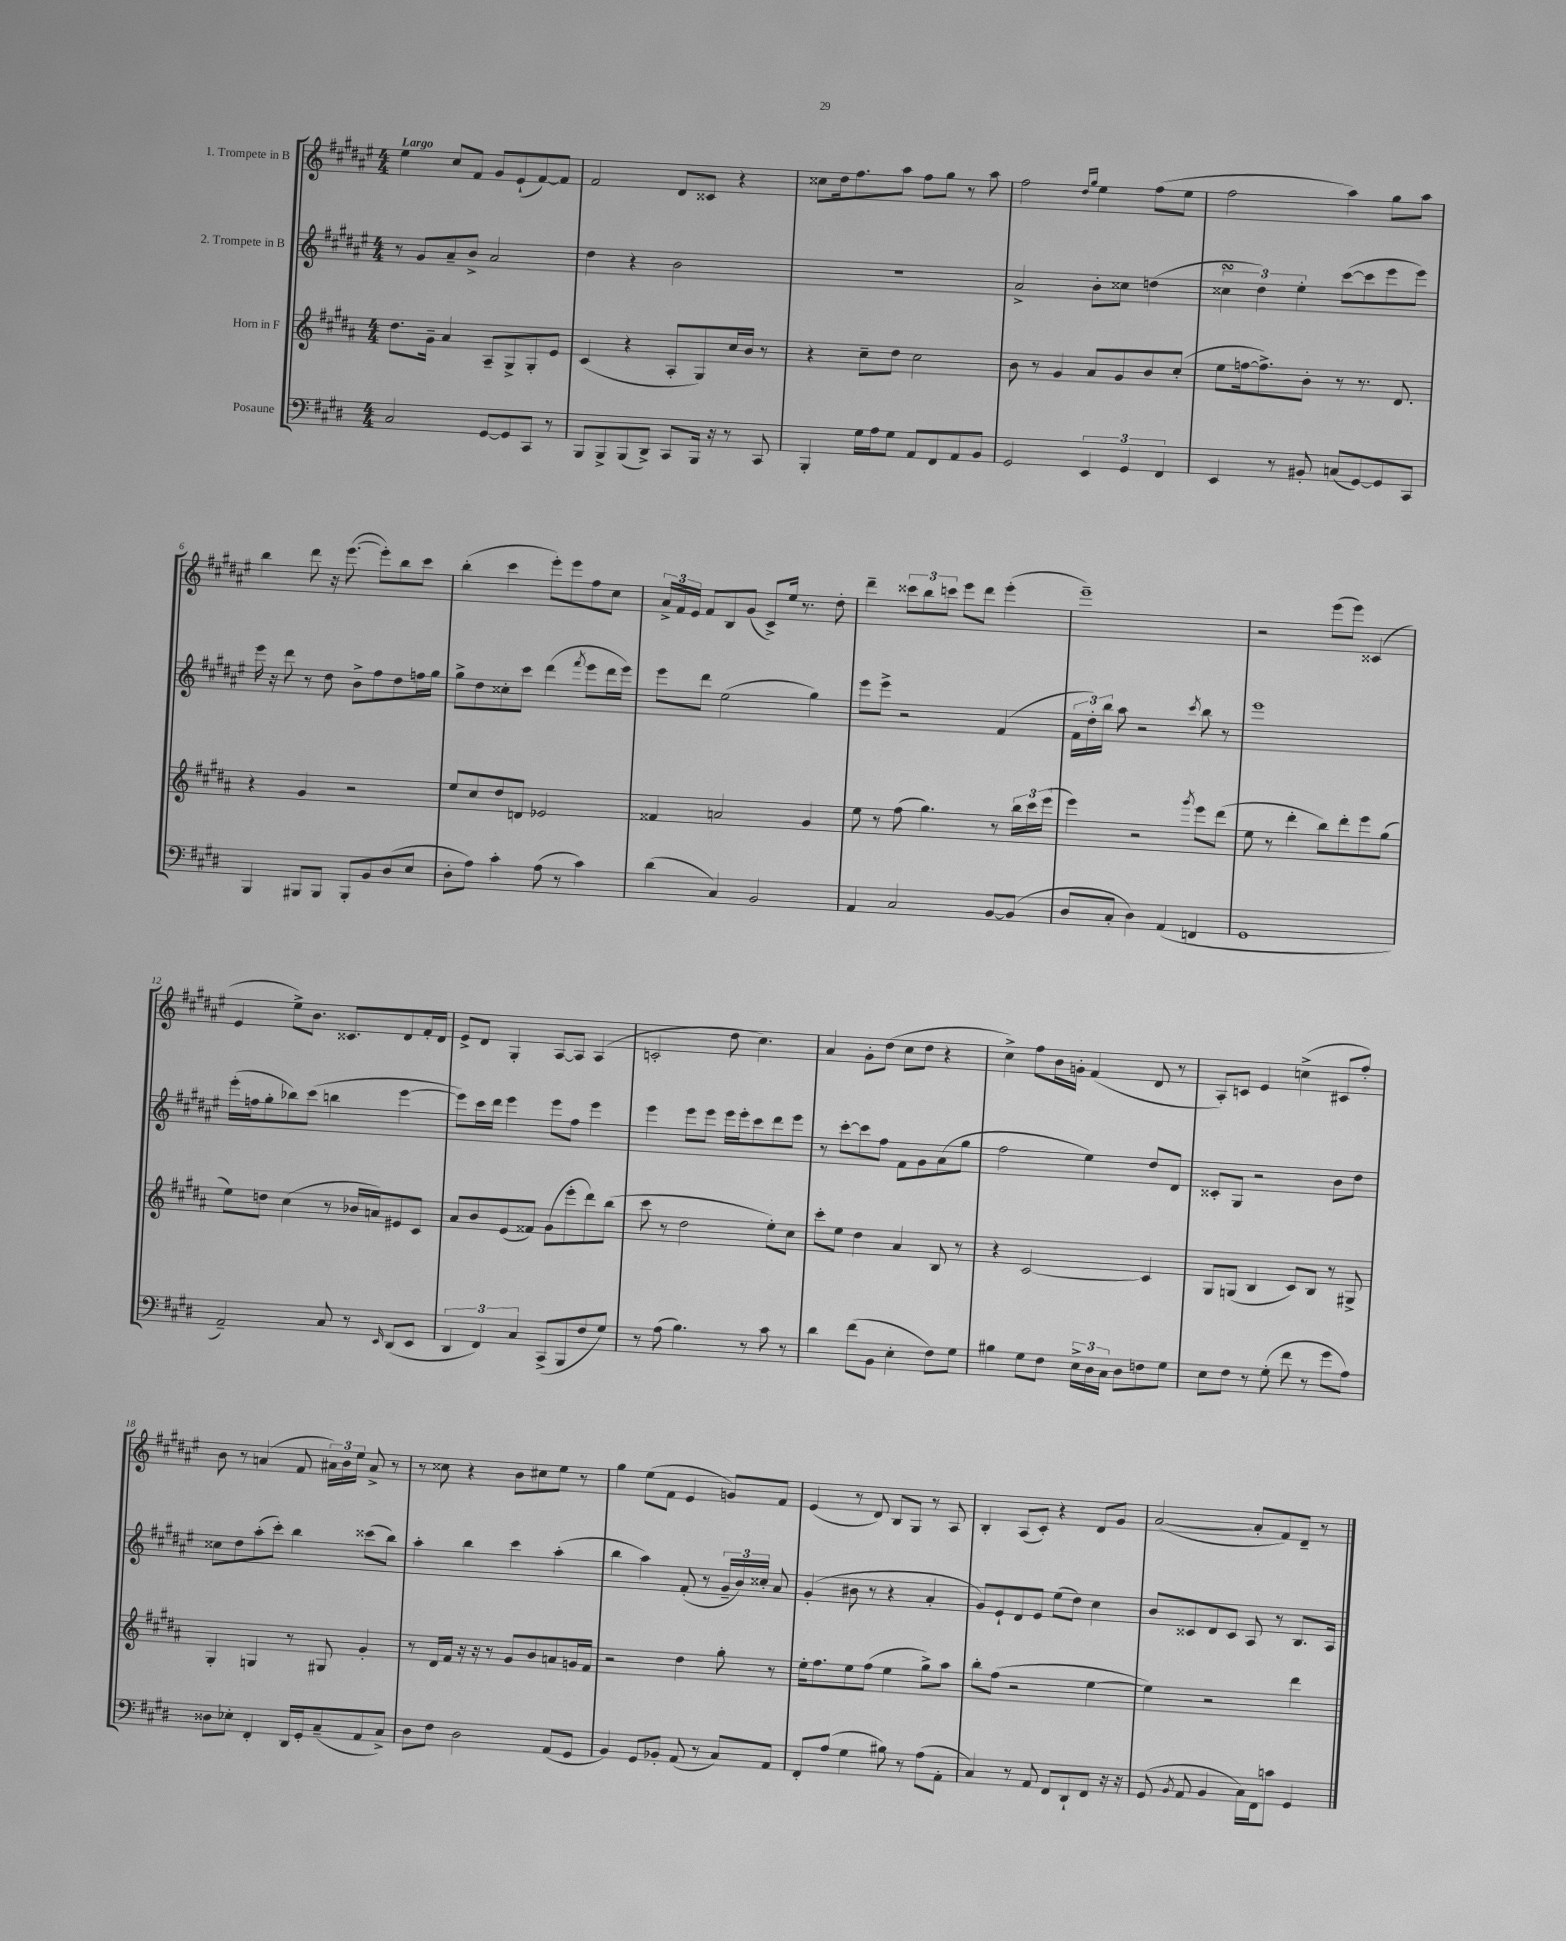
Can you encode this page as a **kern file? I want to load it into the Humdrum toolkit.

**kern	**kern	**kern	**kern
*staff4	*staff3	*staff2	*staff1
*clefF4	*clefG2	*clefG2	*clefG2
*k[f#c#g#d#]	*k[f#c#g#d#a#]	*k[f#c#g#d#a#e#]	*k[f#c#g#d#a#e#]
*M4/4	*M4/4	*M4/4	*M4/4
2C#/	8.dd#\L	8r	4ee#\
.	.	8g#/L	.
.	16g#~\Jk	.	.
.	4a#/	8a#~/	8cc#/L
.	.	8b^/J	8f#/J
[8GG#/L	8A#~/L	2a#/	8g#/L
8GG#/]	8G#^/	.	(8e#`/
8CC#/J	8G#'/	.	[8f#/)
8r	8e/J	.	8f#/]J
=	=	=	=
8BBB/L	(4c#/	4dd#\	2f#/
8BBB^/	.	.	.
(8BBB/	4r	4r	.
8DD#^/J)	.	.	.
8CC#/L	8A#'/L	2b\	8d#/L
16BBB/Jk	8G#/)	.	8c##/J
16r	.	.	.
8r	16cc#/L	.	4r
.	16b/JJ	.	.
8CC#/	8r	.	.
=	=	=	=
4BBB'/	4r	1r	8cc##\L
.	.	.	16dd#\k
.	.	.	8.ff#\
16G#\LL	8cc#~\L	.	.
16A\J	.	.	.
8G#\J	8dd#\J	.	8aa#\J
8AA/L	2cc#\	.	8ff#\L
8FF#/	.	.	8gg#\J
8AA/	.	.	8r
8BB/J	.	.	8aa#\
=	=	=	=
2GG#/	8b\	2a#^/	2ff#\
.	8r	.	.
.	4g#/	.	.
.	.	.	16qqdd#/LL
.	.	.	16qqgg#/JJ
6EE/	8a#/L	8b'\L	4ee#\
.	8g#/	8cc##\J	.
6GG#/	.	.	.
.	8b/	(4dd\	(8ff#\L
6FF#/	.	.	.
.	(8cc#'/J	.	8ee#\J
=	=	=	=
4EE/	8ee\L	6cc##\	2ff#\
.	[16ff\k	.	.
.	.	6dd#\)	.
.	8.ff^\])	.	.
8r	.	.	.
.	.	6ee#'\	.
8BB#'/	8b'\J	.	.
(8C/L	8r	([8ccc#\L	4aa#\)
[8GG#/)	8.r	8ccc#\]	.
8GG#/]	.	8eee#\	8gg#\L
.	8.d#/	.	.
8CC#/J	.	8eee#\J)	8aa#\J
=	=	=	=
4BBB/	4r	16eee#\	4bb\
.	.	16r	.
.	.	8ddd#\	.
8BBB#/L	4g#/	8r	8ddd#\
8BBB#/J	.	8dd#\	16r
.	.	.	([8.eee#\
8BBB#'/L	2r	8b^\L	.
8BB/	.	8ff#\	8eee#'\]L)
(8D#/	.	8dd#\	8bb\
8E/J	.	16ff\L	8ccc#\J
.	.	16gg#\JJ	.
=	=	=	=
8D#'\L	8ee/L	8gg#^\L	(4bb'\
8A\J)	8cc#/	8dd#\	.
4c#'\	8dd#/	8cc##'\	4ccc#\
.	8d/J	8ccc#\J	.
(8A\	2e-/	(4ddd#\	8eee#'\L)
8r	.	.	8eee#\
.	.	8qfff#/	.
4c#\)	.	8eee#\L	8ff#\
.	.	16ddd#\L	8cc#\J
.	.	16eee#\JJ)	.
=	=	=	=
(4d#\	4f##/	8eee#\L	24a#^/LL
.	.	.	24f#/
.	.	.	24e#/JJ
.	.	8ddd#\J	8f#/L
4C#/)	2a/	(2ee#\	8B/
.	.	.	(8g#/J
2BB/	.	.	8c#^/L)
.	.	.	16ee#/Jk
.	.	.	8.r
.	4g#/	4gg#\)	.
.	.	.	8dd#'\
=	=	=	=
4AA/	8ee\	8eee#\L	4ddd#~\
.	8r	8eee#^\J	.
2C#/	(8ff#\	2r	12ccc##\L
.	.	.	12bb\
.	4.gg#\)	.	.
.	.	.	12ccc\J
.	.	.	8eee#\L
.	.	.	8ddd#\J
[8BB/L	8r	(4f#/	(4eee#'\
(8BB/]J	24bb\LL	.	.
.	24ccc#\	.	.
.	(24eee\JJ	.	.
=	=	=	=
8D#/L	4eee\)	24f#\LL	1eee#~)
.	.	24dd#'\)	.
.	.	24bb\JJ	.
8C#'/J	.	8aa#\	.
4D#\)	2r	2r	.
(4AA/	.	.	.
.	8qggg#/	8qccc#/	.
4FF/	8eee\L	8bb\	.
.	(8ddd#\J	8r	.
=	=	=	=
1GG#	8ee\	1eee#	2r
.	8r	.	.
.	4ddd#'\	.	.
.	8bb\L)	.	(8eee#\L
.	8ddd#'\	.	8eee#\J)
.	8eee\	.	(4c##/
.	(8gg#\J	.	.
=	=	=	=
2AA~/)	8ee\L)	(16eee#'\LL	4e#/
.	.	16ff\J	.
.	8dd\J	8gg#'\	.
.	(4cc#\	8bb-\)	8ee#^\L)
.	.	(8ccc#\J	8.b\J
8C#/	8r	4bb\	.
.	.	.	8.c##/L
8r	16b-/LL	.	.
.	16a/J)	.	.
16qqEE/	.	.	.
(8DD#/L	8e#/	[4eee#\	8d#/
8EE/J	8c#/J	.	16f#'/L
.	.	.	16d#/JJ
=	=	=	=
6DD#/	8a#/L	8eee#\]L)	8e#^/L
.	8b/	16ccc#\L	8d#/J
6FF#/)	.	.	.
.	.	16ddd#\JJ	.
.	(8e/	4eee#\	4G#'/
6C#/	.	.	.
.	8f##/J)	.	.
(8CC#^/L	(8g#\L	8eee#\L	[8A#/L
8BBB/	8eee'\	8ff#\J	8A#/]J
8F#/	8ddd#\)	4eee#\	(4A#/
8G#/J)	(8bb\J	.	.
=	=	=	=
8r	8ccc#\	4eee#\	2c'/
(8A\	8r	.	.
4.B\)	2dd#\	8eee#\L	.
.	.	8eee#\J	.
.	.	16eee#\LL	8dd#\
.	.	16eee#'\J	.
8r	.	8ccc#\	4.cc#\)
8c#\	8ee'\L)	8ddd#\	.
8r	8cc#\J	8eee#\J	.
=	=	=	=
4d#\	8ccc#'\L	8r	4a#/
.	8ee\J	[8ccc#'\L	.
(8f#\L	4dd#\	8ccc#\]	8g#'\L
8BB\J	.	8ff#\J	(8dd#\J
4E'\	4a#/	8f#\L	8cc#\L
.	.	8g#\	8dd#\J
8F#\L)	8B/	(8a#\	4r
8G#\J	8r	8gg#\J	.
=	=	=	=
4B#\	4r	2ff#\	4cc#^\)
8G#\L	[2c#/	.	8ff#\L
8F#\J	.	.	16b\L
.	.	.	16g'\JJ
24E^\LL	.	4ee#\)	(4f#/
24D#\	.	.	.
24C#\JJ	.	.	.
8D#\L	.	.	.
8F\	4c#/]	8dd#/L	8d#/
8G#\J	.	8d#/J	8r
=	=	=	=
8E\L	8G#/L	8c##'/L	8A#'/L)
8F#\J	(8G/J	8G#/J	8c/J
8r	4B/	2r	4e#/
(8G#'\	.	.	.
8f#\	8c#/L)	.	(4cc^\
8r	8B/J	.	.
8g#\L	8r	8b\L	8c#/L
8A\J)	8G#^/	8dd#\J	8ff#'/J)
=	=	=	=
8D##\L	4G#'/	8cc##\L	8b\
8E-'\J	.	8dd#\	8r
4FF#'/	4G/	(8aa#'\	(4a/
.	.	8ccc#'\J)	.
16DD#/LL	8r	4bb\	8f#/
16GG#'/J	.	.	.
(8C#~/	8G#/	.	24a#\LL)
.	.	.	24b\
.	.	.	24ee#\JJ
8AA/	4g#'/	(8ccc##\L	8a#^/
8C#^/J)	.	8bb\J)	8r
=	=	=	=
8D#\L	8r	4aa#'\	8r
8F#\J	16d#/LL	.	8cc##\
.	16f#/JJ	.	.
2D#\	16r	4bb\	4r
.	16r	.	.
.	8r	.	.
.	8g#/L	4ccc#\	8b\L
.	8b/	.	8cc#\
(8AA/L	8a/	(4aa#'\	8ee#\J
8GG#/J	16g/L	.	8r
.	16f#/JJ	.	.
=	=	=	=
4BB/)	2r	4bb\	4gg#\
8GG#/L	.	4aa#\)	(8ee#\L
8BB-'/J	.	.	8f#\J
(8AA/	4dd#\	(8f#'/	4e#/
8r	.	8r	.
8C#/L)	8gg#'\	24g#~/LL	8g/L)
.	.	24b/)	.
.	.	24cc##'/JJ	.
8AA/J	8r	8a#/	8f#/J
=	=	=	=
8FF#'/L	16ee'\LK	(4g#'/	(4e#/
.	8.ff#\	.	.
(8A/J	.	.	.
4G#\	8ee\	8b#\	8r
.	(8ff#\J	8r	8d#/)
8B#\)	4ee\	4r	8B/L
8r	.	.	8G#/J
(8A\L	8gg#^\L)	4a#'/	8r
8AA'\J	8aa#\J	.	8A#/
=	=	=	=
4C#/)	8bb'\L	8g#/L)	4B'/
.	(8ff#\J	8e#`/	.
8r	2r	8d#/	(8A#/L
8AA/	.	8e#/J	8c#'/J)
8FF#/L	.	(8ee#\L	4r
8DD#`/	.	8dd#\J)	.
8FF#/J	[4ee\	4cc#\	8d#/L
16r	.	.	8g#/J
16r	.	.	.
=	=	=	=
(8GG#/	4ee\])	8b/L	([2a#/
8qBB/	.	.	.
8AA/	.	8c##/	.
4BB/	2r	8d#/	.
.	.	8c##/J	.
16C#\LL)	.	8A#/	8a#'/]L
16FF#\J	.	.	.
8c\J	.	8r	8f#/)
4GG#/	4ddd#\	8.B/L	8d#~/J
.	.	.	8r
.	.	16A#/Jk	.
==	==	==	==
*-	*-	*-	*-
